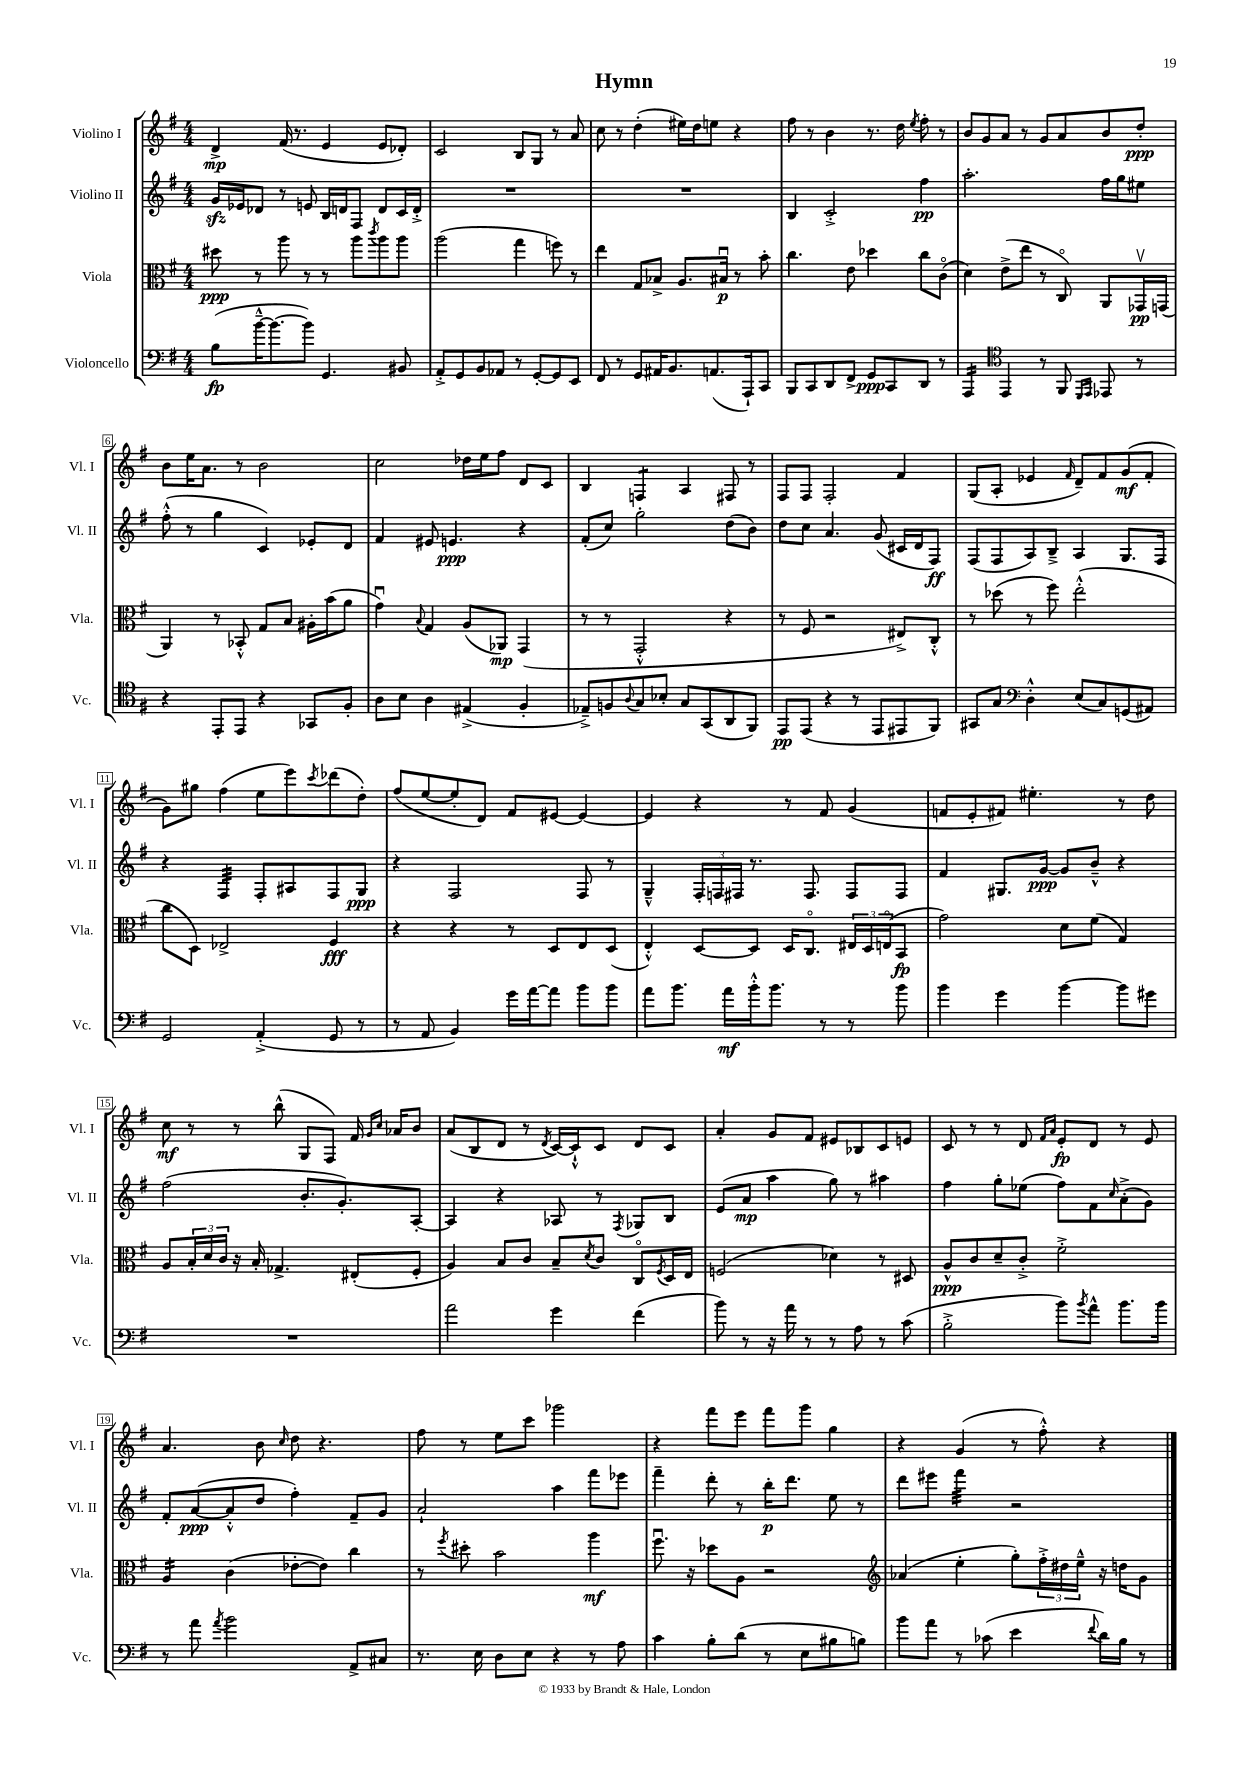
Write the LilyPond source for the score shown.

\header { title = "Hymn" }
<<
\new StaffGroup <<
\new Staff = "s0" \with { instrumentName = "Violino I" shortInstrumentName = "Vl. I" } {
    \clef treble \key g \major \numericTimeSignature \time 4/4
    d'4->\mp fis'16( r8. e'4 e'8 des'8-.) |
    c'2 b8 g8 r8 a'8 |
    c''8 r8 d''4-.( eis''16) d''16 e''8 r4 |
    fis''8 r8 b'4 r8. d''16 \acciaccatura { e''8 } fis''8-. r8 |
    b'8 g'8 a'8 r8 g'8 a'8 b'8 d''8-.\ppp |
    b'8 e''16 a'8. r8 b'2 |
    c''2 des''16 e''16 fis''8 d'8 c'8 |
    b4 f4:8 a4 fis8 r8 |
    fis8 fis8 fis2-. fis'4 |
    g8( a8-. ees'4 \grace { fis'16 } d'8--) fis'8 g'8\mf( fis'8-. |
    g'8) gis''8 fis''4( e''8 e'''8) \acciaccatura { c'''8 } des'''8( d''8-.) |
    fis''8( e''8~ e''8-. d'8) fis'8 eis'8~ eis'4~ |
    eis'4 r4 r8 fis'8 g'4( |
    f'8 e'8-. fis'8) eis''4.-. r8 d''8 |
    c''8\mf r8 r8 b''8-^( g8 fis8) fis'16 \grace { g'16 c''16 } aes'16 b'8 |
    a'8( b8 d'8 r8 \acciaccatura { d'8 } c'16~) c'16-!-^ c'8 d'8 c'8 |
    a'4-. g'8 fis'8 eis'8 bes8 c'8 e'8 |
    c'8 r8 r8 d'8 \grace { fis'16 a'16 } e'8-.\fp d'8 r8 e'8 |
    a'4. b'8 \grace { c''16 } d''8 r4. |
    fis''8 r8 e''8 c'''8 ges'''2 |
    r4 fis'''8 e'''8 fis'''8 g'''8 g''4 |
    r4 g'4( r8 fis''8-.-^) r4 \bar "|." |
}
\new Staff = "s1" \with { instrumentName = "Violino II" shortInstrumentName = "Vl. II" } {
    \clef treble \key g \major \numericTimeSignature \time 4/4
    g'16\sfz ees'16 des'8 r8 e'8 b16 d'16 fis8 d'8 c'16 d'16-.-> |
    R1 |
    R1 |
    b4 c'2-.-> fis''4\pp |
    a''2.-. fis''16 g''16 eis''8 |
    fis''8-.-^( r8 g''4 c'4) ees'8-. d'8 |
    fis'4 eis'8 e'4.\ppp r4 |
    fis'8-.( c''8) g''2-. d''8( b'8) |
    d''8 c''8 a'4. g'8( cis'16 d'16 fis8\ff) |
    fis8( fis8 a8) b8---> a4 g8. fis16 |
    r4 fis4:32 fis8-. ais8 fis8 g8\ppp |
    r4 fis2 fis8 r8 |
    g4---^ \tuplet 3/2 { fis16-. f16 fis16 } r8. fis8. fis8 fis8 |
    fis'4 gis8. g'16~\ppp g'8 b'8---^ r4 |
    fis''2( b'8.-. g'8.-.) a8~-. |
    a4 r4 aes8 r8 \acciaccatura { fis8 } ges8 b8 |
    e'8( a'8\mp a''4 g''8) r8 ais''4 |
    fis''4 g''8-. ees''8( fis''8) fis'8 \grace { c''16 } a'8-.->( g'8) |
    fis'8-. a'8~\ppp( a'8-.-^ d''8 fis''4-.) fis'8-- g'8 |
    a'2-! a''4 fis'''8 ees'''8 |
    fis'''4-- d'''8-. r8 b''16-.\p d'''8. e''8 r8 |
    d'''8 eis'''8 fis'''4:32 r2 \bar "|." |
}
\new Staff = "s2" \with { instrumentName = "Viola" shortInstrumentName = "Vla." } {
    \clef alto \key g \major \numericTimeSignature \time 4/4
    dis''8\ppp r8 a''8 r8 r8 a''8 \acciaccatura { c'''8 } a''8 a''8 |
    a''2( g''4 f''8) r8 |
    e''4 g8 bes8-> a8. bis16\downbow\p r8 b'8-. |
    c''4. e'8 des''4 c''8 c'8\flageolet( |
    d'4) e'8->( e''8 r8 c8\flageolet) a,8 ges,16\upbow\pp g,16( |
    a,4) r8 bes,8-.-^ g8 b8 ais16-. b'16( a'8 |
    g'4\downbow) \appoggiatura { b8 } g4 a8( aes,8\mp) g,4( |
    r8 r8 g,2-.-^ r4 |
    r8 fis8 r2 eis8->) c8-.-^ |
    r8 des''8( r8 fis''8) e''2-.-^( |
    c''8 d8) ees2-> fis4\fff |
    r4 r4 r8 d8 e8 d8( |
    e4-.-^) d8~ d8 d16 c8.\flageolet \tuplet 3/2 { eis16 d16 e16\flageolet( } b,8\fp |
    g'2) d'8 fis'8( g4) |
    a8 \tuplet 3/2 { b16-. d'16 c'16 } r16 b16-. ges4.-> eis8-.( fis8-. |
    a4) b8 c'8 b8-- \acciaccatura { d'8 } c'8 c8\flageolet \acciaccatura { fis8 } d16 e16 |
    f2( des'4) r8 dis8 |
    a8-^\ppp c'8 d'8-- c'8-.-> fis'2-.-> |
    a4:16 c'4( ees'8~-. ees'8) c''4 |
    r8 \acciaccatura { fis''8 } dis''8-. b'2 a''4\mf |
    fis''8.\downbow r16 des''8 a8 r2 |
    \clef treble aes'4( e''4-. g''8-.) \tuplet 3/2 { fis''16-.-> dis''16 e''16---^ } r16 d''16 g'8 \bar "|." |
}
\new Staff = "s3" \with { instrumentName = "Violoncello" shortInstrumentName = "Vc." } {
    \clef bass \key g \major \numericTimeSignature \time 4/4
    b8\fp( b'16~---^ b'8.~ b'8) g,4. bis,8 |
    a,8-.-> g,8 b,8 aes,8 r8 g,8~-. g,8 e,8 |
    fis,8 r8 g,8 ais,16 b,8. a,8.( a,,16-!) c,8 |
    b,,8 c,8 d,8 fis,8-> g,8\ppp c,8 d,8 r8 |
    a,,4:16 \clef tenor e,4 r8 fis,8 \grace { d,16 e,16 } ees,8 r8 |
    r4 e,8-. e,8 r4 ges,8 fis8-. |
    a8 b8 a4 eis4->( fis4-. |
    ees8--->) f8 \appoggiatura { a8 } g8 bes8-. g8 g,8( a,8 fis,8) |
    e,8\pp e,8( r4 r8 e,8 eis,8 fis,8) |
    gis,8 g8 \clef bass d4-.-^ e8( c8) g,8( ais,8) |
    g,2 a,4-.->( g,8 r8 |
    r8 a,8 b,4) g'16 a'16~ a'8 b'8 b'8 |
    a'8 b'8. a'16\mf b'16-.-^ b'8. r8 r8 b'8 |
    b'4 g'4 b'4~ b'8 gis'8 |
    R1 |
    a'2 g'4 fis'4( |
    b'8) r8 r16 a'16 r8 r8 a8 r8 c'8( |
    b2-.-> b'8) \acciaccatura { b'8 } a'8-^ b'8. b'16 |
    r8 a'8 \acciaccatura { a'8 } b'2 a,8-> cis8 |
    r8. e16 d8 e8 r4 r8 a8 |
    c'4 b8-. d'8( r8 e8 bis8 b8) |
    b'8 a'8 r8 ces'8( e'4 \appoggiatura { fis'8 } d'16) b16 r8 \bar "|." |
}
>>
>>
\layout { \context { \Score \override BarNumber.stencil = #(make-stencil-boxer 0.1 0.3 ly:text-interface::print) } }
